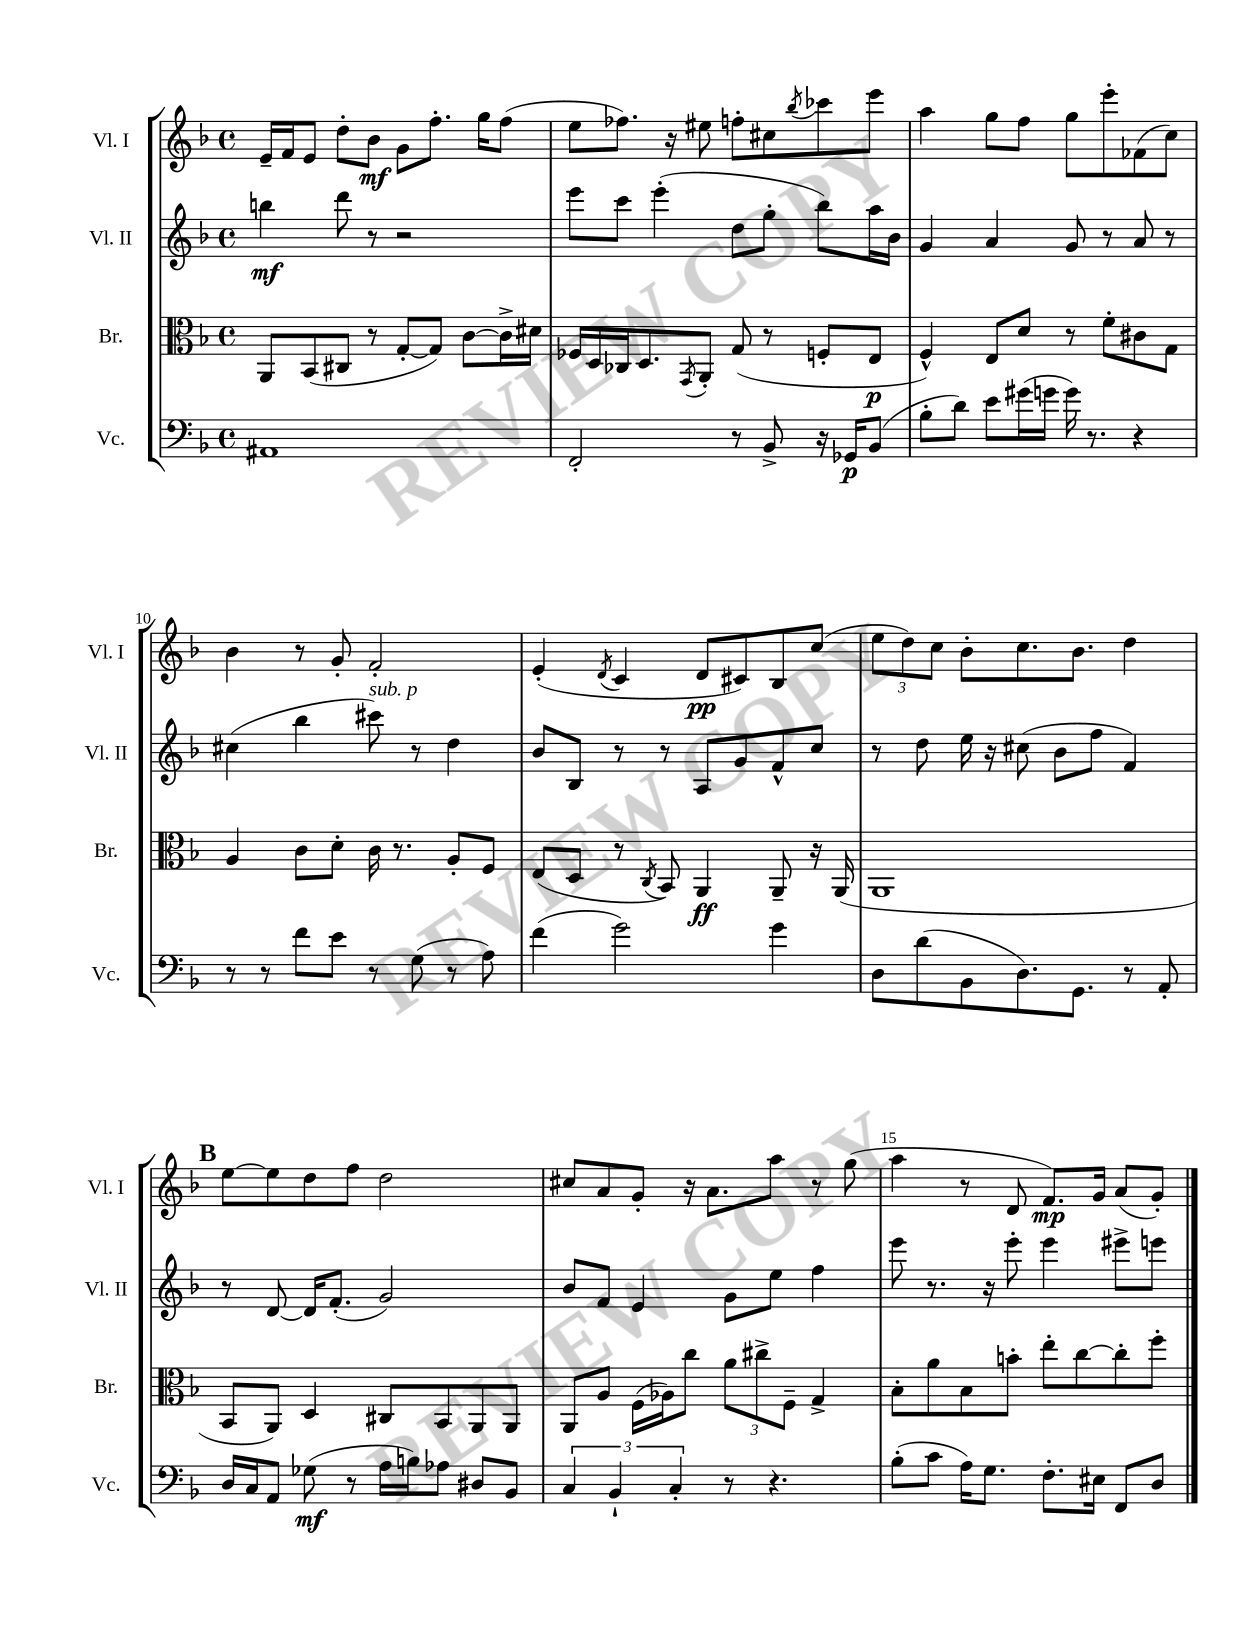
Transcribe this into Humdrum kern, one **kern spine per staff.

**kern	**dynam	**kern	**dynam	**kern	**dynam	**kern	**dynam
*part4	*part4	*part3	*part3	*part2	*part2	*part1	*part1
*staff4	*staff4	*staff3	*staff3	*staff2	*staff2	*staff1	*staff1
*I"Vc.	*	*I"Br.	*	*I"Vl. II	*	*I"Vl. I	*
*I'Vc.	*	*I'Br.	*	*I'Vl. II	*	*I'Vl. I	*
*clefF4	*	*clefC3	*	*clefG2	*	*clefG2	*
*k[b-]	*	*k[b-]	*	*k[b-]	*	*k[b-]	*
*M4/4	*	*M4/4	*	*M4/4	*	*M4/4	*
*met(c)	*	*met(c)	*	*met(c)	*	*met(c)	*
=7	=7	=7	=7	=7	=7	=7	=7
1AA#X	.	8AA/L	.	4bbn\	mf	16e~/LL	.
.	.	.	.	.	.	16f/J	.
.	.	(8BB-/	.	.	.	8e/J	.
.	.	8C#X/J	.	8ddd\	.	8dd'\L	.
.	.	8r	.	8r	.	8b-\J	mf
.	.	[8G'/L	.	2r	.	8g\L	.
.	.	8G/J])	.	.	.	8.ff'\J	.
.	.	[8c\L	.	.	.	.	.
.	.	.	.	.	.	16gg\KL	.
.	.	16c^\L]	.	.	.	(8ff\J	.
.	.	16d#X\JJ	.	.	.	.	.
=8	=8	=8	=8	=8	=8	=8	=8
2FF'/	.	16F-X/LL	.	8eee\L	.	8ee\L	.
.	.	16D/	.	.	.	.	.
.	.	16C-X/J	.	8ccc\J	.	8.ff-X\J)	.
.	.	8.D/	.	.	.	.	.
.	.	.	.	(4eee'\	.	.	.
.	.	.	.	.	.	16r	.
.	.	8qGG/	.	.	.	.	.
.	.	8AA'/J	.	.	.	8ee#X\	.
8r	.	(8G/	.	8dd\L	.	8ffn'\L	.
8BB-^/	.	8r	.	8gg'\J	.	8cc#X\	.
.	.	.	.	.	.	8qbb-/	.
16r	.	8Fn'/L	.	8bb-\L)	.	8ccc-X\	.
16GG-X/KL	p	.	.	.	.	.	.
(8BB-/J	.	8E/J	p	16aa\L	.	8eee\J	.
.	.	.	.	16b-\JJ	.	.	.
=9	=9	=9	=9	=9	=9	=9	=9
8B-'\L	.	4F^^/)	.	4g/	.	4aa\	.
8d\J)	.	.	.	.	.	.	.
8e\L	.	8E/L	.	4a/	.	8gg\L	.
(16g#X\L	.	8d/J	.	.	.	8ff\J	.
16gn\JJ	.	.	.	.	.	.	.
16g\)	.	8r	.	8g/	.	8gg\L	.
8.r	.	.	.	.	.	.	.
.	.	8f'\L	.	8r	.	8eee'\	.
4r	.	8c#X\	.	8a/	.	(8f-X\	.
.	.	8G\J	.	8r	.	8cc\J)	.
!!LO:LB:g=z
=10	=10	=10	=10	=10	=10	=10	=10
8r	.	4A/	.	(4cc#X\	.	4b-\	.
8r	.	.	.	.	.	.	.
8f\L	.	8c\L	.	4bb-\	.	8r	.
8e\J	.	8d'\J	.	.	.	8g'/	.
!	!	!	!	!LO:TX:a:i:t=sub. p	!	!	!
8r	.	16c\	.	8ccc#X\)	.	2f'/	.
.	.	8.r	.	.	.	.	.
(8G\	.	.	.	8r	.	.	.
8r	.	8A'/L	.	4dd\	.	.	.
8A\)	.	8F/J	.	.	.	.	.
=11	=11	=11	=11	=11	=11	=11	=11
(4f\	.	(8E/L	.	8b-/L	.	(4e'/	.
.	.	8D/J	.	8B-/J	.	.	.
.	.	.	.	.	.	8qd/	.
2g\)	.	8r	.	8r	.	4c/	.
.	.	8qC/	.	.	.	.	.
.	.	8BB-/)	.	8r	.	.	.
.	.	4AA/	ff	8A/L	.	8d/L	pp
.	.	.	.	8g/	.	8c#X/)	.
4g\	.	8AA~/	.	8f^^/	.	8B-/	.
.	.	16r	.	8cc/J	.	(8cc/J	.
.	.	(16AA/	.	.	.	.	.
=12	=12	=12	=12	=12	=12	=12	=12
8D\L	.	1AA	.	8r	.	12ee\L	.
.	.	.	.	.	.	12dd\)	.
(8d\	.	.	.	8dd\	.	.	.
.	.	.	.	.	.	12cc\J	.
8BB-\	.	.	.	16ee\	.	8b-'\L	.
.	.	.	.	16r	.	.	.
8.D\)	.	.	.	(8cc#X\	.	8.cc\	.
.	.	.	.	8b-\L	.	.	.
8.GG\J	.	.	.	.	.	8.b-\J	.
.	.	.	.	8ff\J	.	.	.
8r	.	.	.	4f/)	.	4dd\	.
8AA'/	.	.	.	.	.	.	.
!!LO:LB:g=z
!!LO:REH:place=s1:t=B
=13	=13	=13	=13	=13	=13	=13	=13
16D/LL	.	8BB-/L	.	8r	.	[8ee\L	.
16C/J	.	.	.	.	.	.	.
8AA/J	.	8AA/J)	.	[8d/	.	8ee\]	.
(8G-X\	mf	4D/	.	16d/KL]	.	8dd\	.
.	.	.	.	(8.f'/J	.	.	.
8r	.	.	.	.	.	8ff\J	.
16A\LL	.	8C#X/L	.	2g/)	.	2dd\	.
16Bn\J)	.	.	.	.	.	.	.
8A-X\J	.	8BB-/	.	.	.	.	.
8D#X/L	.	8AA/	.	.	.	.	.
8BB-/J	.	8AA/J	.	.	.	.	.
=14	=14	=14	=14	=14	=14	=14	=14
6C/	.	8AA/L	.	8b-/L	.	8cc#X/L	.
.	.	8A/J	.	8f/J	.	8a/	.
6BB-`/	.	.	.	.	.	.	.
.	.	(16F\LL	.	4e/	.	8g'/J	.
.	.	16A-X\J)	.	.	.	.	.
6C'/	.	.	.	.	.	.	.
.	.	8cc\J	.	.	.	16r	.
.	.	.	.	.	.	8.a\L	.
8r	.	12a\L	.	8g\L	.	.	.
.	.	12cc#X^\	.	.	.	.	.
4.r	.	.	.	8ee\J	.	8aa\J	.
.	.	12F~\J	.	.	.	.	.
.	.	4G^/	.	4ff\	.	8r	.
.	.	.	.	.	.	(8gg\	.
=15	=15	=15	=15	=15	=15	=15	=15
(8B-'\L	.	8B-'\L	.	8eee\	.	4aa\	.
8c\J	.	8a\	.	8.r	.	.	.
16A\KL)	.	8B-\	.	.	.	8r	.
8.G\J	.	.	.	16r	.	.	.
.	.	8bn'\J	.	8eee'\	.	8d/	.
8.F'\L	.	8ee'\L	.	4eee\	.	8.f/L)	mp
.	.	[8cc\	.	.	.	.	.
16E#X\Jk	.	.	.	.	.	16g/Jk	.
8FF/L	.	8cc'\]	.	8eee#X^\L	.	(8a/L	.
8D/J	.	8ff'\J	.	8eeen\J	.	8g'/J)	.
==	==	==	==	==	==	==	==
*-	*-	*-	*-	*-	*-	*-	*-
